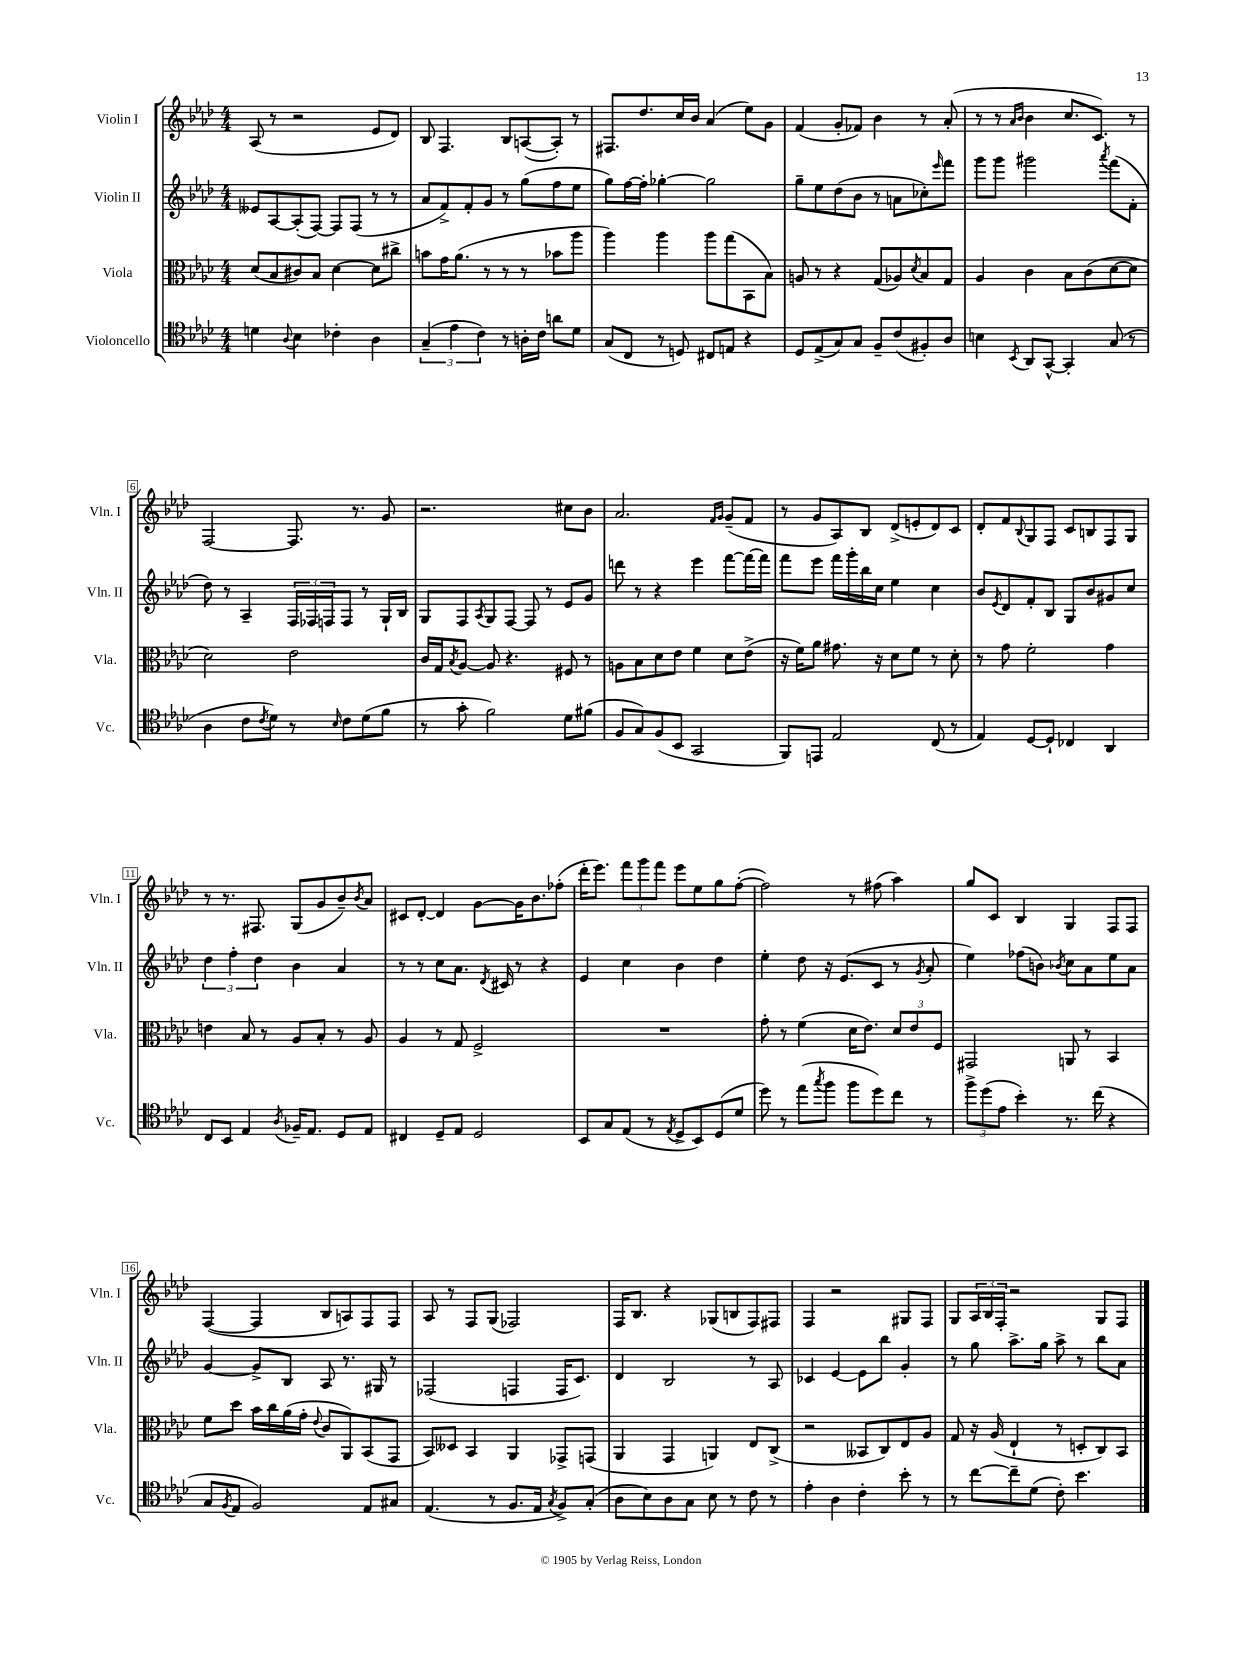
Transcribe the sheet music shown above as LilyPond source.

<<
\new StaffGroup <<
\new Staff = "s0" \with { instrumentName = "Violin I" shortInstrumentName = "Vln. I" } {
    \clef treble \key aes \major \numericTimeSignature \time 4/4
    aes8( r8 r2 ees'8 des'8) |
    bes8 f4. bes8 a8~( a8-.) r8 |
    fis8. des''8. c''16 bes'16 aes'4( ees''8) g'8 |
    f'4( g'8-. fes'8) bes'4 r8 aes'8-.( |
    r8 r8 \grace { aes'16 bes'16 } bes'4 c''8. c'8.) r8 |
    f2~ f8. r8. g'8 |
    r2. cis''8 bes'8 |
    aes'2. \grace { f'16 g'16 } g'8--( f'8 |
    r8 g'8 aes8) bes8 des'8->( e'8-. des'8) c'8 |
    des'8-. f'8 \appoggiatura { bes8 } g8 f8 c'8 b8 f8 g8 |
    r8 r8. fis8. g8( g'8 bes'8--) \acciaccatura { bes'8 } aes'8 |
    cis'8 des'8~-. des'4 g'8~ g'16 bes'8. fes''8-.( |
    des'''16-. ees'''8.) \tuplet 3/2 { f'''8 g'''8 f'''8 } ees'''8 ees''8 g''8 f''8~-.( |
    f''2) r8 fis''8( aes''4) |
    g''8 c'8 bes4 g4 f8 f8 |
    f4~( f4 bes8 a8) f8 f8 |
    aes8 r8 f8 g8( fes2) |
    f16 bes8. r4 ges8( b8 f8) fis8 |
    f4 r2 gis8 f8 |
    g8 \tuplet 3/2 { aes16 bes16 f16-. } r2 g8 f8 \bar "|." |
}
\new Staff = "s1" \with { instrumentName = "Violin II" shortInstrumentName = "Vln. II" } {
    \clef treble \key aes \major \numericTimeSignature \time 4/4
    eeses'8 aes8~ aes8-.( f8~) f8 f8( r8 r8 |
    aes'8 f'8->) f'8-. g'8 r8 g''8( f''8 ees''8 |
    g''8) f''16~ f''16-. ges''4~-. ges''2 |
    g''8-- ees''8 des''8( bes'8 r8 a'8 ces''8-.) \grace { ees'''16 } f'''8 |
    g'''8 g'''8 gis'''2 \acciaccatura { aes'''8 } f'''8( f'8-. |
    des''8) r8 aes4-- \tuplet 3/2 { f16 fes16 f16 } f8 r8 g16-! bes16 |
    g8 f8 \acciaccatura { aes8 } g8 f8~ f8 r8 ees'8 g'8 |
    d'''8 r8 r4 ees'''4 f'''8~ f'''16~ f'''16 |
    f'''8 ees'''8 f'''16 g'''16-. bes''16 c''16 ees''4 c''4 |
    bes'8 \acciaccatura { ees'8 } des'8 f'8-. bes8 g8 bes'8 gis'8 c''8 |
    \tuplet 3/2 { des''4 f''4-. des''4 } bes'4 aes'4 |
    r8 r8 c''8 aes'8. \acciaccatura { des'8 } cis'16 r8 r4 |
    ees'4 c''4 bes'4 des''4 |
    ees''4-. des''8 r16 ees'8.( c'8 r8 \acciaccatura { g'8 } aes'8-. |
    ees''4) fes''8( b'8) \acciaccatura { bes'8 } c''8 aes'8 ees''8 aes'8 |
    g'4~ g'8-> bes8 aes8 r8. gis16 r8 |
    fes2( f4 f16 c'8.) |
    des'4 bes2 r8 aes8 |
    ces'4 ees'4~ ees'8 bes''8 g'4-. |
    r8 g''8 aes''8.-> g''16 aes''8-> r8 bes''8 aes'8 \bar "|." |
}
\new Staff = "s2" \with { instrumentName = "Viola" shortInstrumentName = "Vla." } {
    \clef alto \key aes \major \numericTimeSignature \time 4/4
    des'8( bes8 cis'8) bes8 des'4~ des'8 cis''8-> |
    b'8 g'16 aes'8.( r8 r8 r8 bes'8 aes''8 |
    aes''4) aes''4 aes''8 g''8( bes,8 bes8) |
    a8 r8 r4 g8( aes8) \acciaccatura { des'8 } bes8 g8 |
    aes4 c'4 bes8 c'8( des'8~ des'8 |
    des'2) ees'2 |
    c'16 g16 \acciaccatura { bes8 } aes8~ aes8 r4. fis8 r8 |
    a8 bes8 des'8 ees'8 f'4 des'8 ees'8->( |
    r16 f'16) aes'8 gis'8. r16 des'8 f'8 r8 des'8-. |
    r8 g'8 f'2-. g'4 |
    e'4 bes8 r8 aes8 bes8-. r8 aes8 |
    aes4 r8 g8 f2-> |
    R1 |
    g'8-. r8 f'4( des'16 ees'8.) \tuplet 3/2 { des'8 ees'8 f8 } |
    gis,2 a,8 r8 bes,4 |
    f'8 des''8 bes'16 c''16 aes'16( g'16-. \appoggiatura { ees'8 } c'8 aes,8) bes,8( g,8 |
    bes,8) deses8 bes,4 aes,4 ges,8-> g,8( |
    aes,4 g,4 a,4) ees8 c8->( |
    r2 beses,8 c8) ees8 aes8 |
    g8 r16 aes16( ees4-! r8 d8-. c8) bes,8 \bar "|." |
}
\new Staff = "s3" \with { instrumentName = "Violoncello" shortInstrumentName = "Vc." } {
    \clef tenor \key aes \major \numericTimeSignature \time 4/4
    d'4 \appoggiatura { aes8 } bes4 ces'4-. aes4 |
    \tuplet 3/2 { g4--( ees'4 c'4) } r8 a16-. c'16 a'8 des'8 |
    g8( c8 r8 d8) cis8 e8 r4 |
    des8 ees8->( g8) g8 f8-- c'8( fis8-.) aes8 |
    b4 \acciaccatura { bes,8 } aes,8 g,8~-^ g,4-. g8( r8 |
    aes4 c'8 \acciaccatura { c'8 } des'8) r8 \grace { bes16 } c'8 des'8( f'8 |
    r8 g'8-. f'2) des'8 fis'8( |
    f8 g8) f8( bes,8 g,2 |
    f,8) e,8 ees2 c8( r8 |
    ees4) des8~ des8-! ces4 aes,4 |
    c8 bes,8 ees4 \acciaccatura { aes8 } fes16-- ees8. des8 ees8 |
    cis4 des8-- ees8 des2 |
    bes,8 g8 ees8( r8 \acciaccatura { ees8 } des8-> bes,8) des8( des'8 |
    des''8) r8 ees''8( \acciaccatura { g''8 } f''8 f''8 des''8) c''8 r8 |
    \tuplet 3/2 { f''8-> des''8( ees'8 } bes'4-.) r8. c''16( r4 |
    g8 \acciaccatura { f8 } ees8 f2) ees8 gis8 |
    ees4.( r8 f8. ees16 \acciaccatura { g8 } f8->) g8-.( |
    aes8 bes8) aes8 g8 bes8 r8 c'8 r8 |
    ees'4-. aes4 c'4-. bes'8-. r8 |
    r8 c''8~ c''8-- des'8( c'8-.) bes'4. \bar "|." |
}
>>
>>
\layout { \context { \Score \override BarNumber.stencil = #(make-stencil-boxer 0.1 0.3 ly:text-interface::print) } }
